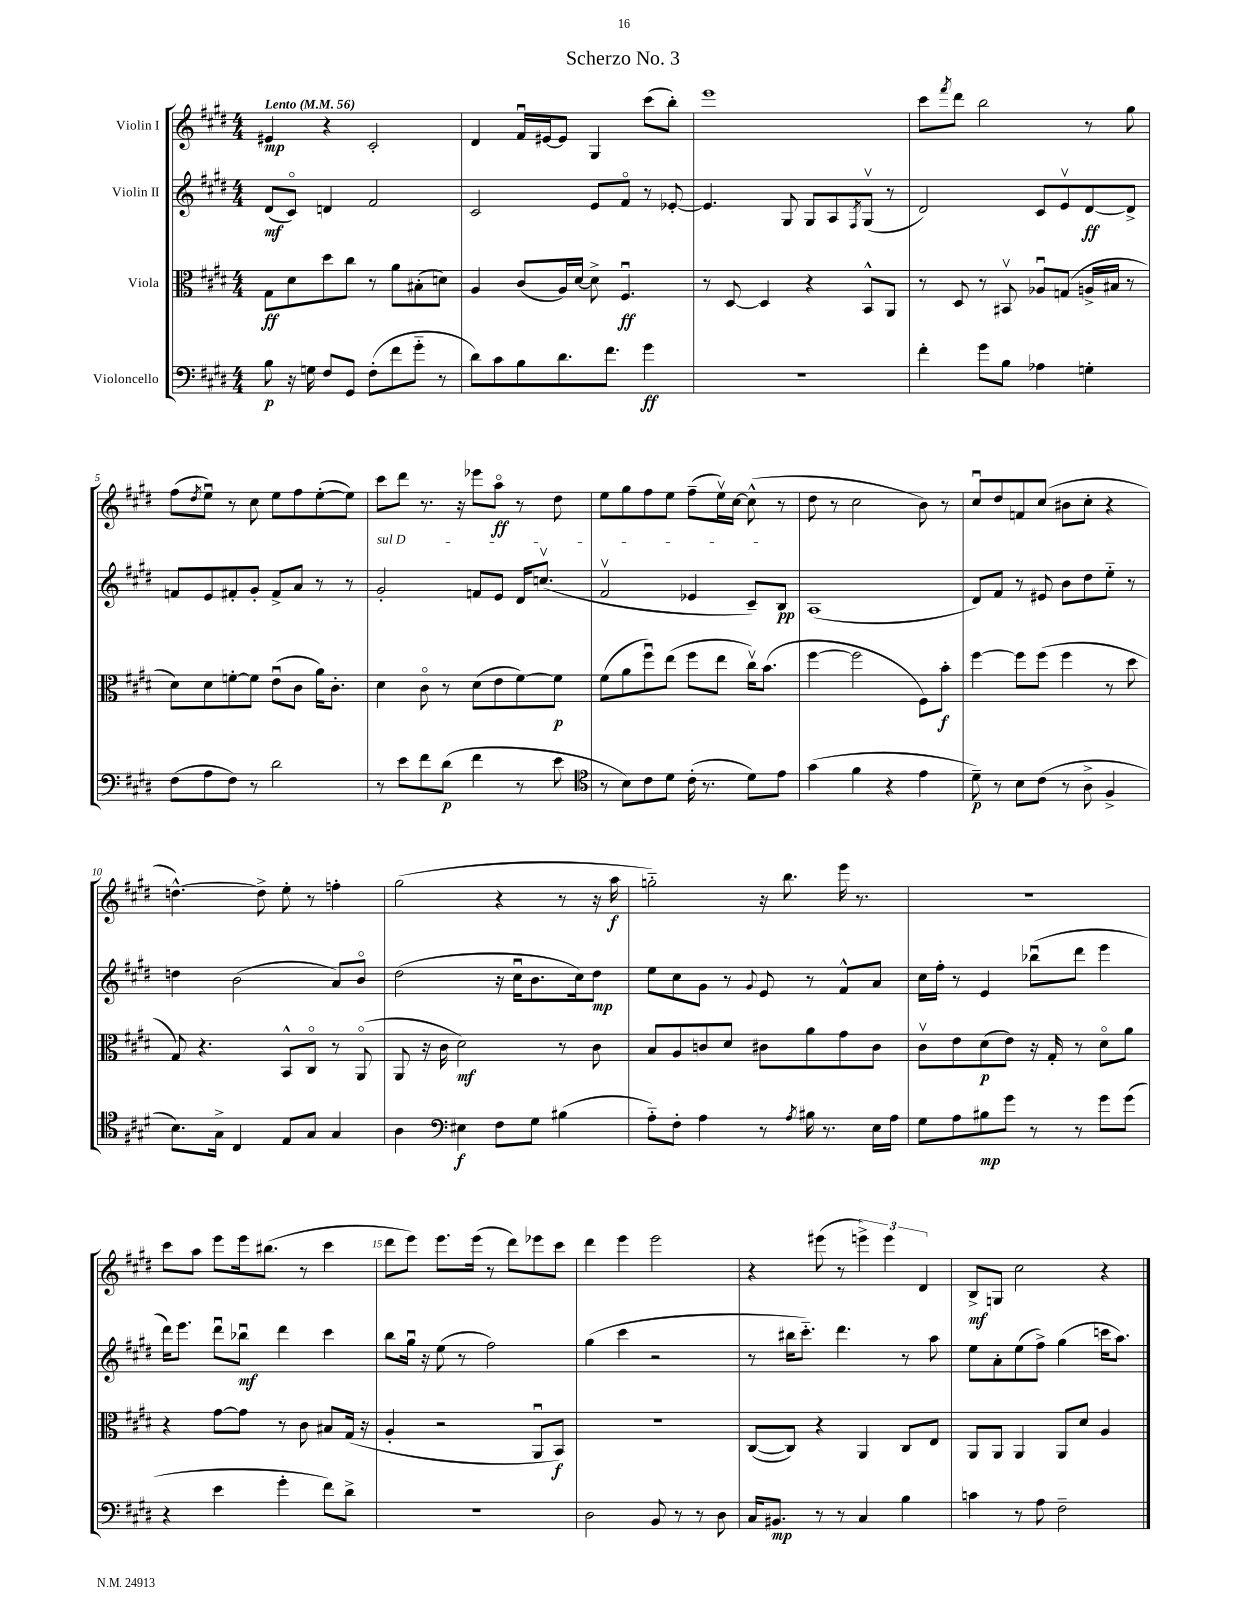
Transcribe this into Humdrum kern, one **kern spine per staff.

**kern	**kern	**kern	**kern
*staff4	*staff3	*staff2	*staff1
*clefF4	*clefC3	*clefG2	*clefG2
*k[f#c#g#d#]	*k[f#c#g#d#]	*k[f#c#g#d#]	*k[f#c#g#d#]
*M4/4	*M4/4	*M4/4	*M4/4
*MM56	*MM56	*MM56	*MM56
8B	8G#	(8d#	4e#
16r	8d#	8c#o)	.
16G	.	.	.
8F#	8dd#	4d	4r
8GG#	8cc#	.	.
(8F#'	8r	2f#	2c#'
8f#	8a	.	.
8g#'~	(8B#'	.	.
8r	8d)	.	.
=	=	=	=
8d#)	4A	2c#	4d#
8c#	.	.	.
8B	(8c#	.	16f#u
.	.	.	[16e#
8.d#	16A)	.	8e#]
.	[16d#	.	.
.	8d#^]	8e	4G#
8.f#	.	.	.
.	4.F#u	8f#o	.
4g#	.	8r	(8ccc#
.	.	[8e-'	8bb')
=	=	=	=
1r	8r	4.e-]	1eee
.	[8D#	.	.
.	4D#]	.	.
.	.	8G#	.
.	4r	8G#	.
.	.	8A	.
.	.	8qF#	.
.	8BB^^	(8G#v	.
.	8AA	8r	.
=	=	=	=
4f#'	8r	2d#)	8ccc#
.	.	.	8qfff#
.	8D#	.	8ddd#
8g#	8r	.	2bb
8B	8BB#v	.	.
4A-	8A-u	8c#	.
.	(8G	8ev	.
4G'	16A^	[8d#	8r
.	16B#	.	.
.	8r	8d#^]	8gg#
=	=	=	=
(8F#	8d#)	8f	(8ff#
.	.	.	8qdd#
8A	8d#	8e	8eeu)
8F#)	[8f'	8f#'	8r
8r	8f]	8g#'	8cc#
2d#	(8eu	8f#^	8ee
.	8c#	8a	8ff#
.	16a)	8r	([8ee'
.	8.c#'	.	.
.	.	8r	8ee])
=	=	=	=
8r	4d#	2g#'	8ccc#
8e	.	.	8ddd#
8f#	8c#o	.	8.r
(8d#	8r	.	.
.	.	.	16r
4f#	(8d#	8f	8eee-
.	8e	8e	8aao
8r	[8f#)	16d#	8r
.	.	(8.ccv	.
8e	8f#]	.	8dd#
=	=	=	=
*clefC4	*	*	*
8r	(8f#	2f#v	8ee
8B)	8a	.	8gg#
8c#	8ff#u)	.	8ff#
8d#	(8ee	.	8ee
(16c#'	8ff#	4e-	(8ff#~
8.r	.	.	.
.	8ee	.	16eev)
.	.	.	[16cc#
8d#)	16cc#v)	8c#~)	(8cc#^^]
.	(8.b	.	.
8e	.	8B	8r
=	=	=	=
(4g#	[4ff#	(1A	8dd#
.	.	.	8r
4f#	2ff#]	.	2cc#
4r	.	.	.
4e	8F#)	.	8b)
.	8b'	.	8r
=	=	=	=
8d#~)	[4ff#	8d#)	8cc#u
8r	.	8f#	8dd#
8B	8ff#]	8r	8f
(8c#	(8ff#	8e#	(8cc#
8r	4ff#	8b	8b#
8A^	.	8dd#	8cc#'
4F#^	8r	8ee'~	4r
.	8dd#	8r	.
=	=	=	=
8.B)	8G#)	4dd	[4.dd^^)
.	4.r	.	.
16G#^	.	.	.
4C#	.	(2b	.
.	.	.	8dd^]
8E	8BB^^	.	8ee'
8G#	8C#o	.	8r
4G#	8r	8a)	4ff'
.	(8AAo	8bo	.
=	=	=	=
4A	8AA	(2dd#	(2gg#
.	16r	.	.
.	16c#	.	.
*clefF4	*	*	*
4E#	2d#)	.	.
8F#	.	16r	4r
.	.	16cc#u	.
8G#	.	8.b	.
(4B#	8r	.	8r
.	.	16cc#)	.
.	8c#	8dd#	16r
.	.	.	16aa
=	=	=	=
8A'~)	8B	8ee	2gg'~)
8F#'	8A	8cc#	.
4A	8c	8g#	.
.	8d#	8r	.
.	.	8qqg#	.
8r	8c#	8e	16r
.	.	.	8.bb
8qA	.	.	.
16B#	8a	8r	.
8.r	.	.	.
.	8g#	8f#^^	16eee
.	.	.	8.r
16E	8c#	8a	.
16A	.	.	.
=	=	=	=
8G#	8c#v	16cc#	1r
.	.	16ff#'	.
8A	8e	8r	.
8B#	(8d#	4e	.
8g#	8e)	.	.
8r	16r	(8bb-u	.
.	16G#'	.	.
8r	8r	8ddd#	.
8g#	8d#o	4eee	.
(8g#	8a	.	.
=	=	=	=
4r	4r	16ddd#)	8ccc#
.	.	8.eee	.
.	.	.	8aa
4e	[8g#	8ddd#u	8eee
.	8g#]	8bb-u	16eee
.	.	.	(8.bb#
4g#'	8r	4ddd#	.
.	8c#	.	8r
8f#)	8B#	4ccc#	4ccc#
8d#^	(16G#	.	.
.	16r	.	.
=	=	=	=
1r	4A'	8bb	8ddd#
.	.	16gg#u	8eee)
.	.	16r	.
.	2r	(8ee	8.eee
.	.	8r	.
.	.	.	(16eee
.	.	2ff#)	8r
.	.	.	8ddd#)
.	8AAu	.	8eee-
.	8BB)	.	8ccc#
=	=	=	=
2D#	1r	(4gg#	4ddd#
.	.	4ccc#	4eee
8BB	.	2r	2eee
8r	.	.	.
8r	.	.	.
8D#	.	.	.
=	=	=	=
16C#	([8C#	8r	4r
8.BB#	.	.	.
.	8C#])	16bb#	.
.	.	8.ccc#'~)	.
8r	4r	.	(8eee#
8r	.	4.ddd#	8r
4C#	4AA	.	6eee^)
.	.	.	6eee
4B	8C#	8r	.
.	.	.	6d#
.	8E	8aa	.
=	=	=	=
4c	8AA	8ee	8B^
.	8AA	8a'	8G
8r	4AA	(8ee	2cc#
8A	.	8ff#^)	.
2F#~	8AA	(4gg#	.
.	8d#	.	.
.	4A	16ccc	4r
.	.	8.aa)	.
==	==	==	==
*-	*-	*-	*-
